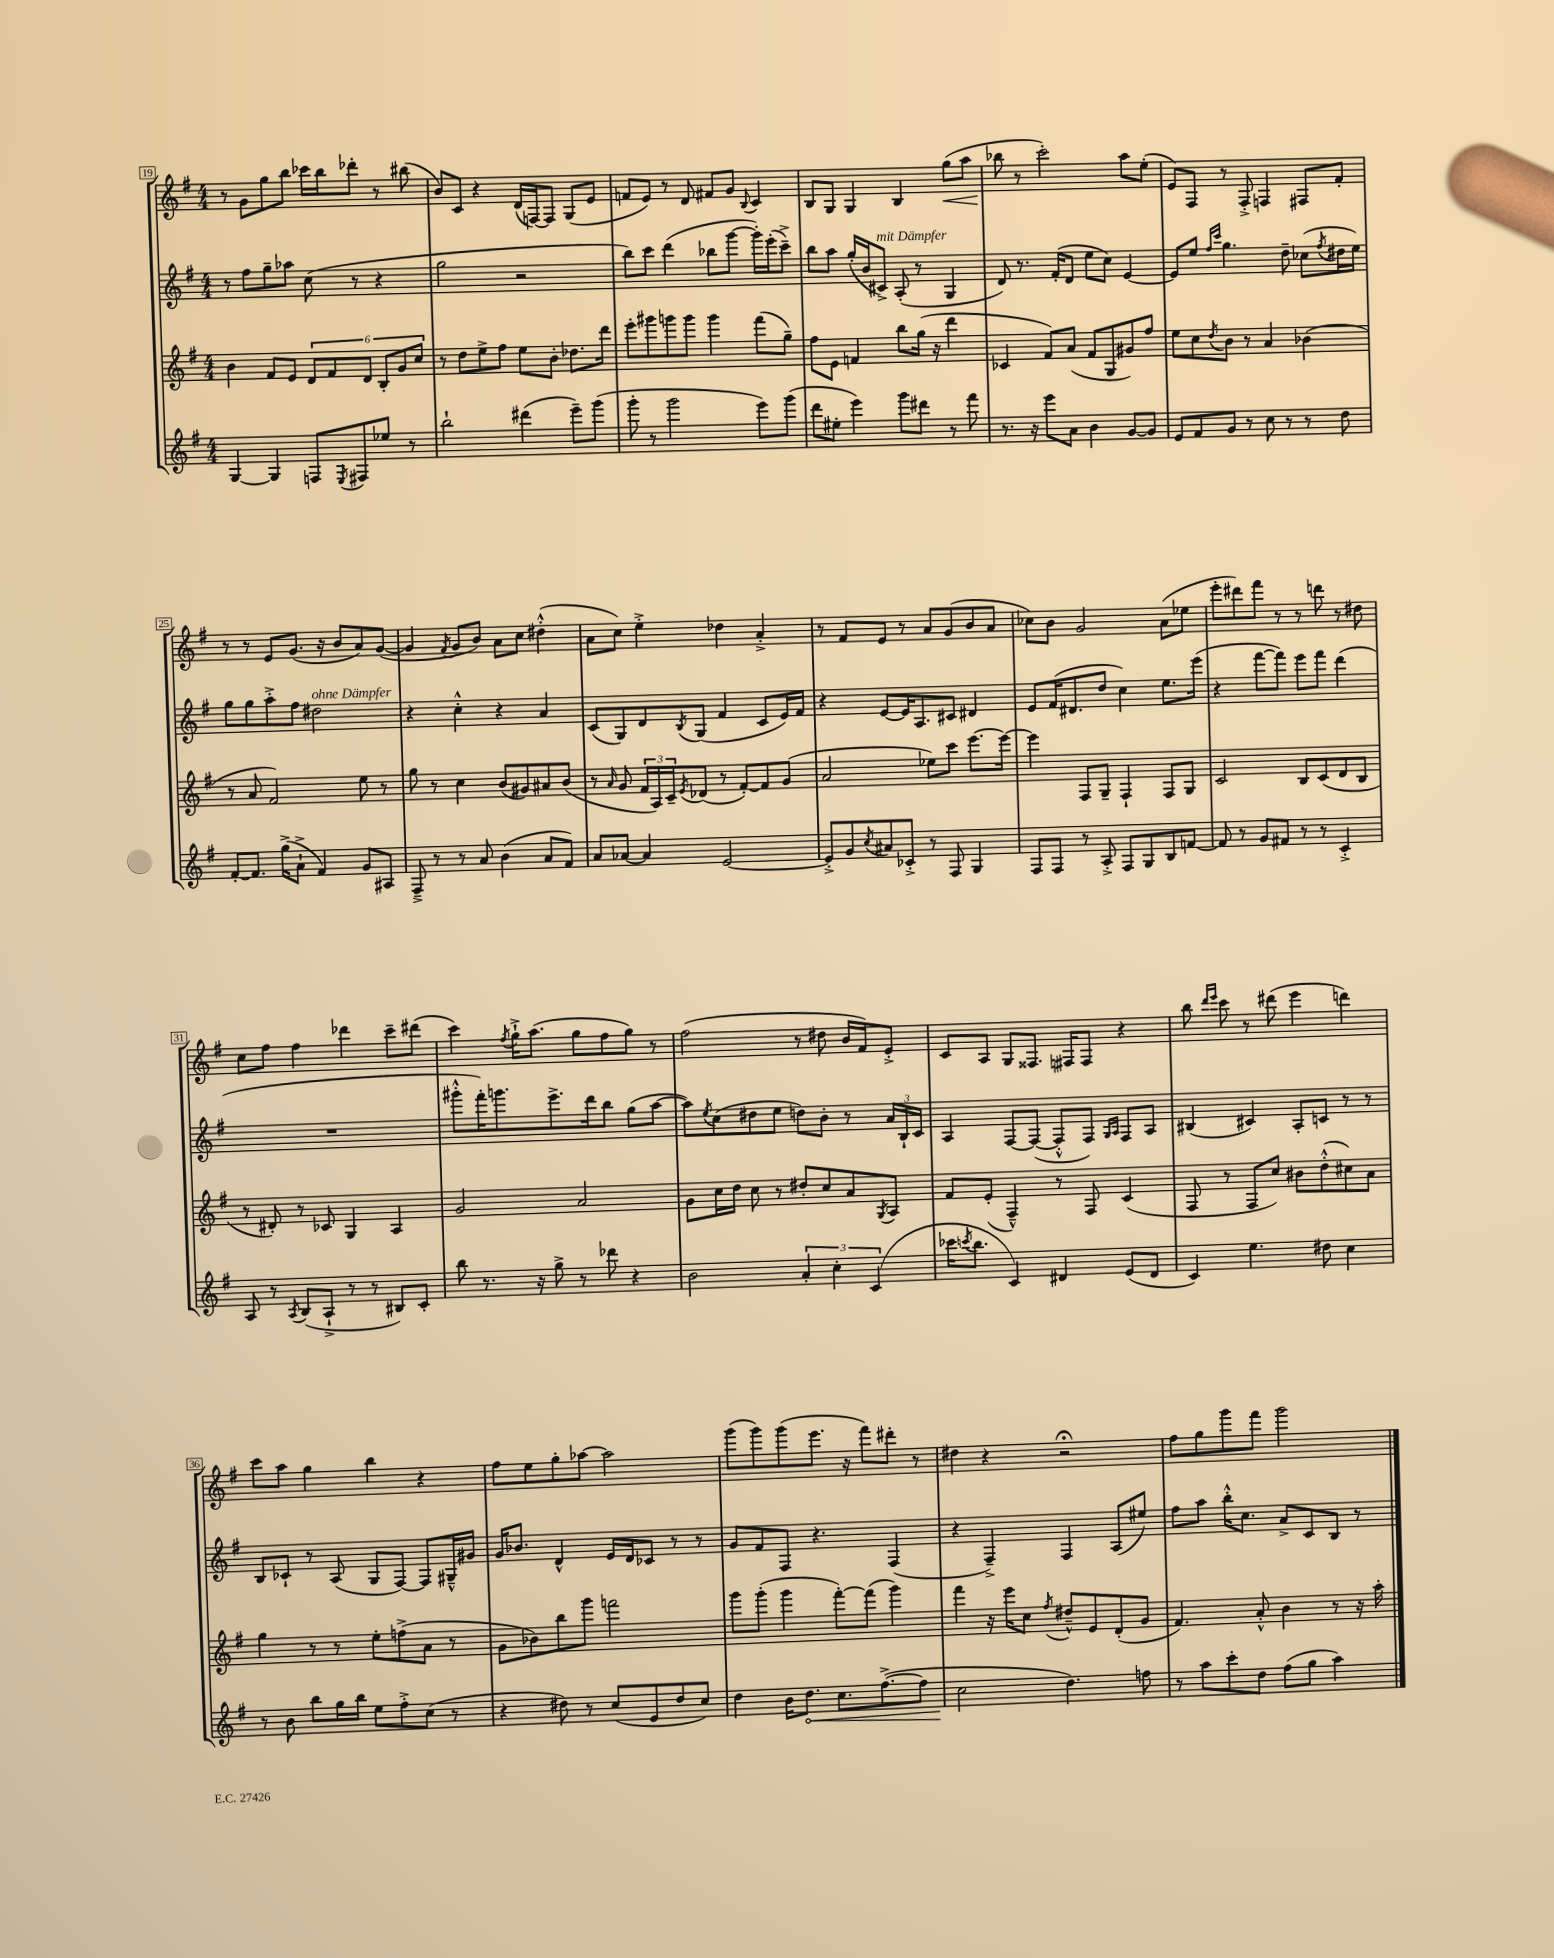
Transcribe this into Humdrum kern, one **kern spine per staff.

**kern	**kern	**kern	**kern
*staff4	*staff3	*staff2	*staff1
*clefG2	*clefG2	*clefG2	*clefG2
*k[f#]	*k[f#]	*k[f#]	*k[f#]
*M4/4	*M4/4	*M4/4	*M4/4
[4G	4b	8r	8r
.	.	8ff#	8g
4G]	8f#	8gg~	8gg
.	8e	8aa-	8bb
8F	12d	(8cc	16ccc-
.	.	.	16bb
.	12f#	.	.
8qE	.	.	.
8F#	.	8r	8ddd-'
.	12d	.	.
8ee-	12B'	4r	8r
.	12g	.	.
8r	.	.	(8bb#
.	12cc	.	.
=	=	=	=
2bb`	8r	2gg	8b)
.	8dd	.	8c
.	8ee^	.	4r
.	8ff#	.	.
(4ddd#	8ee	2r	(16d
.	.	.	[16F)
.	8b'	.	8F]
8eee~)	8.dd-	.	(8G
(8ggg	.	.	8e
.	16ddd	.	.
=	=	=	=
8ggg'	8eee'	8bb)	8f
8r	8ggg#	8ccc	8e)
2ggg	8ggg	(4ddd	8r
.	8ggg	.	8d
.	4ggg	8bb-	8f#
.	.	[8ggg	8g
.	.	.	8qqB
8eee)	(8fff#	16ggg'])	4c
.	.	(16eee'	.
(8ggg	8gg~)	8ccc~^)	.
=	=	=	=
8ddd	8ff#	8bb	8B
8ee#'	8e	8aa	8G
4eee)	4f	(16gg'	4G
.	.	16b	.
.	.	8c#^)	.
8ggg	8bb	(8A'	4B
8ddd#	(16gg	8r	.
.	16r	.	.
8r	4ddd	4G	(8gg
8fff#	.	.	8aa
=	=	=	=
8.r	4c-	8d)	8bb-
.	.	8.r	8r
16r	.	.	.
8eee	8f#)	.	2ccc')
.	.	(16f#'	.
8a	(8a	8d	.
4b	8f#	8ee	.
.	8G	8cc)	.
[8g	8g#)	[4e	8aa
8g]	8ff#	.	(8ee'
=	=	=	=
8e	8ee	8e]	8e)
8f#	8cc	8ee	8F#
.	.	16qqff#	.
.	8qdd	16qqccc	.
8g	8b	4.gg	8r
8r	8r	.	8F#'^
8cc	4a	.	4F
8r	.	8dd~	.
8r	(4b-	(8cc-	8F#
.	.	8qff#	.
8dd	.	16dd#	8f#'
.	.	16ee)	.
=	=	=	=
[8f#'	8r	8gg	8r
8.f#]	8a	8gg	8r
.	2f#)	8aa'^	8e
(16gg^	.	.	.
8a`^	.	8ff#	(8.g
4f#)	.	2dd#	.
.	.	.	16r
.	.	.	8b
8g	8ee	.	8a)
8A#	8r	.	([8g
=	=	=	=
8F#~^	8gg	4r	4g]
8r	8r	.	.
.	.	.	8qf#
8r	4cc	4cc'^^	8g
8a	.	.	8b)
(4b	(8b	4r	8a
.	8g#)	.	8cc
8a	8a#	4a	(4dd#'^^
8f#)	(8b	.	.
=	=	=	=
8a	8r	(8c	8a
.	16qqa	.	.
[8a-	8g	8G)	8cc)
4a-]	24f#	8d	4ee'^
.	24A)	.	.
.	24c~	.	.
.	8qe	8qB	.
.	(8d-	(8G	.
[2e	8r	4f#	4dd-
.	[8f#')	.	.
.	8f#]	8c	4a'^
.	(8g	16e)	.
.	.	16f#	.
=	=	=	=
8e'^]	2a	4r	8r
8g	.	.	8f#
8qcc	.	.	.
8a#	.	[8e	8e
8c-'^	.	16e]	8r
.	.	8.A	.
8r	8ee-)	.	8a
8F#	8ccc	8c#	(8g
4G	[8.eee	4d#	8b
.	.	.	8a
.	16eee_	.	.
=	=	=	=
8F#	4eee]	8e	8cc-)
8F#	.	(16f#	8b
.	.	8.d#	.
8r	8F#	.	2g
8A'^	8G~	8dd	.
8F#	4F#`	4cc)	.
8G	.	.	.
8B	8F#	8.ee	(8a
[8f	8G	.	8ee-
.	.	(16eee	.
=	=	=	=
8f]	2c	4r	8eee'
8r	.	.	8ddd#)
8g	.	[8fff#	8fff#
8f#	.	8fff#])	8r
8r	8B	8eee	8r
8r	(8c	8fff#	8ddd
4c'^	8d	(4ddd	8r
.	8B	.	8dd#
=	=	=	=
8A	8r	1r	8cc
8r	8d#')	.	8ff#
8qA	.	.	.
(8B	8r	.	4ff#
8A`^	8c-	.	.
8r	4G	.	4ddd-
8r	.	.	.
8B#)	4A	.	8ccc~
8c'	.	.	(8ddd#
=	=	=	=
8bb	2g	8ggg#'^^	4ccc)
8.r	.	16fff#')	.
.	.	8.ggg	.
.	.	.	8qff#
.	.	.	16gg`^
16r	.	.	(8.aa
8gg^	.	8.eee^	.
8r	2a	.	8gg
.	.	16ddd	.
8ddd-	.	8bb	8ff#
4r	.	(8gg	8gg)
.	.	[8aa	8r
=	=	=	=
2b	8g	8aa])	(2ff#
.	.	8qee	.
.	16cc	(8cc	.
.	16dd	.	.
.	8cc	8dd#	.
.	8r	8ee	.
6a'	8dd#'	8dd)	8r
.	8cc	8b'	8dd#
6cc'	.	.	.
.	8a	8r	16b
.	.	.	16f#)
(6c	.	.	.
.	8qG	.	.
.	8A	24a	8e'^
.	.	24B`	.
.	.	24c	.
=	=	=	=
16ccc-	8f#	4A	8c
8qccc	.	.	.
8.bb	.	.	.
.	(8e'	.	8A
4c)	4F#~^^)	[8F#	8G
.	.	(8F#_	8.F##
4d#	8r	8F#'^^]	.
.	.	.	16F#
.	8F#	8F#)	8F#
.	.	16qqG	.
.	.	16qqA	.
(8e	(4c	8F#	4r
8d#	.	8A	.
=	=	=	=
4c)	8F#	(4B#	8bb
.	.	.	16qqddd
.	.	.	16qqeee
.	8r	.	8ccc
4.ee	8F#	4c#)	8r
.	8cc)	.	(8ddd#
.	8b#	8A'	4eee
8dd#	(8dd'^^	8c	.
4cc	8cc#)	8r	4ddd)
.	8a	8r	.
=	=	=	=
8r	4gg	8B	8ccc
8b	.	8c-`	8aa
8bb	8r	8r	4gg
16gg	8r	(8A	.
16bb	.	.	.
8ee	8ee'	8G	4bb
8ff#'^	(8ff^	[8F#)	.
(8cc	8a	8F#]	4r
8r	8r	16G#~^^	.
.	.	16g#	.
=	=	=	=
4r	8g	16g	8ff#
.	.	8.b-	.
.	8b-)	.	8ee
8dd#)	8bb	4d^^	8gg'
8r	8ggg	.	[8aa-
(8cc	2fff	16e	2aa-]
.	.	16d	.
8e	.	8c-	.
8dd#	.	8r	.
8cc)	.	8r	.
=	=	=	=
4dd	8ggg	8g	(8ggg
.	(8ggg'	8f#	8ggg)
16b	4ggg	8F#	(8ggg
8.dd	.	.	.
.	.	4.r	8.eee
8.cc	[8fff#')	.	.
.	.	.	16r
.	(8fff#]	.	8fff#)
([8.ff#^	.	.	.
.	4ggg)	(4F#	8ddd#'
8ff#]	.	.	8r
=	=	=	=
2cc	4fff#	4r	4dd#
.	16r	4F#~^)	4r
.	16eee	.	.
.	8cc	.	.
.	8qff#	.	.
4.dd)	8dd#~^^	4F#	2r;
.	8e	.	.
.	(8d'	(8A	.
8ff	8g	8ee#)	.
=	=	=	=
8r	4.f#)	8ff#	8ff#
8aa	.	8aa	8gg
8ccc'	.	16bb'^^	8ggg
.	.	8.cc	.
8dd	8a'^^	.	8fff#
(8ff#	4b	8a^	2ggg
8gg	.	8c	.
4aa)	8r	8B	.
.	16r	8r	.
.	16aa'	.	.
==	==	==	==
*-	*-	*-	*-
